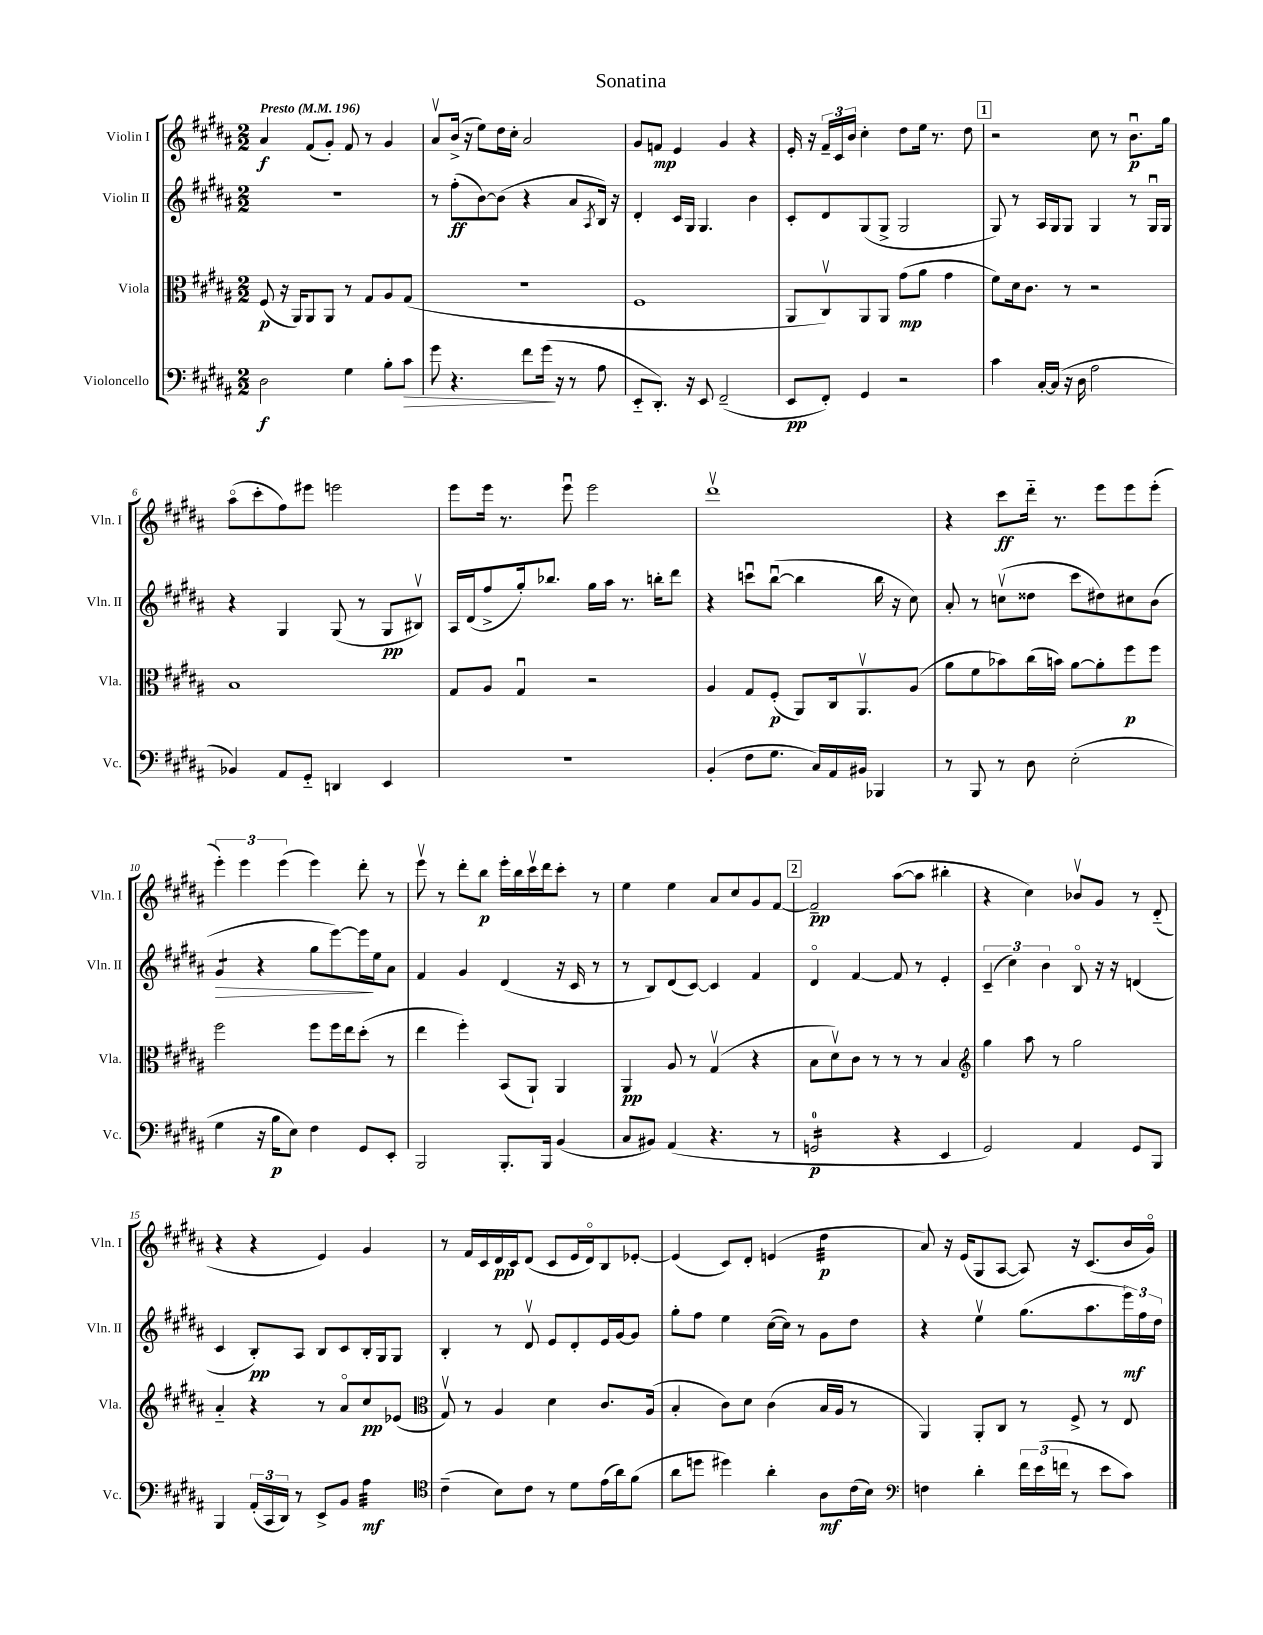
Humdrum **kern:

**kern	**dynam	**kern	**dynam	**kern	**dynam	**kern	**dynam
*part4	*part4	*part3	*part3	*part2	*part2	*part1	*part1
*staff4	*staff4	*staff3	*staff3	*staff2	*staff2	*staff1	*staff1
*I"Violoncello	*	*I"Viola	*	*I"Violin II	*	*I"Violin I	*
*I'Vc.	*	*I'Vla.	*	*I'Vln. II	*	*I'Vln. I	*
*clefF4	*	*clefC3	*	*clefG2	*	*clefG2	*
*k[f#c#g#d#a#]	*	*k[f#c#g#d#a#]	*	*k[f#c#g#d#a#]	*	*k[f#c#g#d#a#]	*
*M2/2	*	*M2/2	*	*M2/2	*	*M2/2	*
*MM196	*	*MM196	*	*MM196	*	*MM196	*
=1	=1	=1	=1	=1	=1	=1	=1
!	!	!	!	!	!	!LO:TX:a:B:t=Presto	!
2D#\	f	(8F#/	p	1r	.	4a#/	f
.	.	16r	.	.	.	.	.
.	.	16AA#/KL)	.	.	.	.	.
.	.	8AA#/	.	.	.	(8f#/L	.
.	.	8AA#/J	.	.	.	8g#'/J)	.
4G#\	.	8r	.	.	.	8f#/	.
.	.	8G#/L	.	.	.	8r	.
8B'\L	.	8A#/	.	.	.	4g#/	.
!	!LO:HP:b	!	!	!	!	!	!
8c#\J	>	(8G#/J	.	.	.	.	.
=2	=2	=2	=2	=2	=2	=2	=2
8g#\	.	1r	.	8r	.	8a#v/L	.
4.r	.	.	.	(8ff#'\L	ff	(16b^/Jk	.
.	.	.	.	.	.	16r	.
.	.	.	.	[8b\)	.	8ee\L)	.
.	.	.	.	(8b\J]	.	16dd#\L	.
.	.	.	.	.	.	16cc#'\JJ	.
8f#\L	.	.	.	4r	.	2a#/	.
(16g#\Jk	.	.	.	.	.	.	.
16r	]	.	.	.	.	.	.
8r	.	.	.	8a#/L	.	.	.
.	.	.	.	8qA#/	.	.	.
8A#\	.	.	.	16B/Jk)	.	.	.
.	.	.	.	16r	.	.	.
=3	=3	=3	=3	=3	=3	=3	=3
8EE/L	.	1F#	.	4d#'/	.	8g#/L	.
8.DD#'/J)	.	.	.	.	.	8fn/J	mp
.	.	.	.	16c#/LL	.	4e/	.
16r	.	.	.	16G#/JJ	.	.	.
8EE/	.	.	.	4.G#/	.	.	.
(2FF#~/	.	.	.	.	.	4g#/	.
.	.	.	.	4b\	.	4r	.
=4	=4	=4	=4	=4	=4	=4	=4
8EE/L	pp	8AA#/L	.	8c#'/L	.	16e'/	.
.	.	.	.	.	.	16r	.
8FF#'/J)	.	8C#v/)	.	8d#/	.	24f#~/LL	.
.	.	.	.	.	.	24c#/	.
.	.	.	.	.	.	24b/JJ	.
4GG#/	.	8AA#/	.	(8G#/	.	4cc#'\	.
.	.	8AA#/J	.	8G#^/J	.	.	.
2r	.	(8g#\L	mp	2G#/	.	8dd#\L	.
.	.	8a#\J	.	.	.	16ee\Jk	.
.	.	.	.	.	.	8.r	.
.	.	4g#\	.	.	.	.	.
.	.	.	.	.	.	8dd#\	.
!!LO:REH:place=s1:t=1
=5	=5	=5	=5	=5	=5	=5	=5
4c#\	.	8f#\L)	.	8G#/)	.	2r	.
.	.	16d#\k	.	8r	.	.	.
.	.	8.c#\J	.	.	.	.	.
[16C#'/LL	.	.	.	16A#/LL	.	.	.
(16C#/JJ]	.	.	.	16G#/J	.	.	.
16r	.	8r	.	8G#/J	.	.	.
16D#\	.	.	.	.	.	.	.
2A#\	.	2r	.	4G#/	.	8cc#\	.
.	.	.	.	.	.	8r	.
.	.	.	.	8r	.	8.bu\L	p
.	.	.	.	16G#u/LL	.	.	.
.	.	.	.	16G#/JJ	.	16gg#\Jk	.
!!LO:LB:g=z
=6	=6	=6	=6	=6	=6	=6	=6
4BB-X/)	.	1B	.	4r	.	(8aa#\L	.
.	.	.	.	.	.	8ccc#'\	.
8AA#/L	.	.	.	4G#/	.	8ff#\)	.
8GG#/J	.	.	.	.	.	8eee#X\J	.
4DDn/	.	.	.	(8G#/	.	2eeen\	.
.	.	.	.	8r	.	.	.
4EE/	.	.	.	8G#/L	pp	.	.
.	.	.	.	8B#Xv/J)	.	.	.
=7	=7	=7	=7	=7	=7	=7	=7
1r	.	8G#/L	.	16A#/LL	.	8eee\L	.
.	.	.	.	(16d#/J	.	.	.
.	.	8A#/J	.	8ff#^/	.	16eee\Jk	.
.	.	.	.	.	.	8.r	.
.	.	4G#u/	.	16gg#'/k)	.	.	.
.	.	.	.	8.bb-X/J	.	.	.
.	.	.	.	.	.	8eeeu\	.
.	.	2r	.	16gg#\LL	.	2eee\	.
.	.	.	.	16aa#\JJ	.	.	.
.	.	.	.	8.r	.	.	.
.	.	.	.	16bbn'\KL	.	.	.
.	.	.	.	8ddd#\J	.	.	.
=8	=8	=8	=8	=8	=8	=8	=8
(4BB'/	.	4A#/	.	4r	.	1ddd#v	.
8F#\L	.	8G#/L	.	8cccnu\L	.	.	.
8.G#\J	.	(8F#'/J	p	([8bbu\J	.	.	.
.	.	8AA#/L)	.	4bb\]	.	.	.
16C#/LL)	.	.	.	.	.	.	.
16AA#/	.	16C#/k	.	.	.	.	.
16BB#X/JJ	.	8.AA#v/	.	.	.	.	.
4BBB-X/	.	.	.	16bb\	.	.	.
.	.	.	.	16r	.	.	.
.	.	(8A#/J	.	8cc#\)	.	.	.
=9	=9	=9	=9	=9	=9	=9	=9
8r	.	8a#\L	.	8a#'/	.	4r	.
8BBB/	.	8f#\	.	8r	.	.	.
8r	.	8b-X\)	.	(8ccnv\L	.	8ccc#\L	ff
8D#\	.	(16cc#\L	.	8dd##X\J	.	16ddd#\Jk	.
.	.	16bn\JJ)	.	.	.	8.r	.
(2E'\	.	[8a#\L	.	8ccc#\L	.	.	.
.	.	8a#'\]	.	8dd#X\)	.	8eee\L	.
.	.	8ff#\	p	8cc#X\	.	8eee\	.
.	.	8ff#\J	.	(8b\J	.	(8eee'\J	.
!!LO:LB:g=z
=10	=10	=10	=10	=10	=10	=10	=10
!	!	!	!	!	!LO:HP:b	!	!
*	*	*	*	*tremolo	*	*	*
4G#\	.	2ff#\	.	8g#/L	>	6eee'\)	.
.	.	.	.	8g#/J	.	.	.
*	*	*	*	*Xtremolo	*	*	*
.	.	.	.	.	.	6eee\	.
16r	.	.	.	4r	.	.	.
16B\KL	p	.	.	.	.	.	.
.	.	.	.	.	.	(6eee\	.
8E\J)	.	.	.	.	.	.	.
4F#\	.	8ff#\L	.	8gg#\L	.	4eee\)	.
.	.	16ff#\L	.	[8eee\)	.	.	.
.	.	16ee\J	.	.	.	.	.
8GG#/L	.	(8dd#'\J	.	16eee\L]	.	8ddd#'\	.
.	.	.	.	16ee\J	]	.	.
8EE'/J	.	8r	.	8a#\J	.	8r	.
=11	=11	=11	=11	=11	=11	=11	=11
2BBB/	.	4ee\	.	4f#/	.	8eeev\	.
.	.	.	.	.	.	8r	.
.	.	4ff#'\)	.	4g#/	.	8ddd#'\L	.
.	.	.	.	.	.	8bb\J	p
8.BBB'/L	.	(8BB/L	.	(4d#/	.	16eee'\LL	.
.	.	.	.	.	.	16bb\	.
.	.	8AA#`/J)	.	.	.	16ccc#v\	.
16BBB/Jk	.	.	.	.	.	16ddd#\J	.
(4BB/	.	4AA#/	.	16r	.	8ccc#'\J	.
.	.	.	.	16c#/	.	.	.
.	.	.	.	8r	.	8r	.
=12	=12	=12	=12	=12	=12	=12	=12
8C#/L	.	4AA#/	pp	8r	.	4ee\	.
8BB#X/J)	.	.	.	8B/L)	.	.	.
(4AA#/	.	8A#/	.	(8d#/	.	4ee\	.
.	.	8r	.	[8c#/J)	.	.	.
4.r	.	(4G#v/	.	4c#/]	.	8a#/L	.
.	.	.	.	.	.	8cc#/	.
.	.	4r	.	4f#/	.	8g#/	.
8r	.	.	.	.	.	[8f#/J	.
!!LO:REH:place=s1:t=2
=13	=13	=13	=13	=13	=13	=13	=13
*tremolo	*	*	*	*	*	*	*
16GGn/LL	p	8B\L	.	4d#/	.	2f#~/]	pp
16GGn/	.	.	.	.	.	.	.
16GGn/	.	8d#v\)	.	.	.	.	.
16GGn/	.	.	.	.	.	.	.
16GGn/	.	8c#\J	.	[4f#/	.	.	.
16GGn/	.	.	.	.	.	.	.
16GGn/	.	8r	.	.	.	.	.
16GGn/JJ	.	.	.	.	.	.	.
*Xtremolo	*	*	*	*	*	*	*
4r	.	8r	.	8f#/]	.	([8aa#\L	.
.	.	8r	.	8r	.	8aa#\J]	.
4EE/	.	4B/	.	4e'/	.	4bb#X'\	.
=14	=14	=14	=14	=14	=14	=14	=14
*	*	*clefG2	*	*	*	*	*
2GG#/)	.	4gg#\	.	(6c#~/	.	4r	.
.	.	.	.	6cc#\)	.	.	.
.	.	8aa#\	.	.	.	4cc#\)	.
.	.	.	.	6b\	.	.	.
.	.	8r	.	.	.	.	.
4AA#/	.	2gg#\	.	8B/	.	8b-Xv/L	.
.	.	.	.	16r	.	8g#/J	.
.	.	.	.	16r	.	.	.
8GG#/L	.	.	.	(4dn/	.	8r	.
8BBB/J	.	.	.	.	.	(8d#/	.
!!LO:LB:g=z
=15	=15	=15	=15	=15	=15	=15	=15
4BBB/	.	4a#/	.	4c#/	.	4r	.
(24AA#'/LL	.	4r	.	8B'/L)	pp	4r	.
24CC#/	.	.	.	.	.	.	.
24DD#/JJ)	.	.	.	.	.	.	.
8r	.	.	.	8A#/J	.	.	.
8EE^/L	.	8r	.	8B/L	.	4e/)	.
8BB/J	.	8a#/L	.	8c#/	.	.	.
*tremolo	*	*	*	*	*	*	*
32A#\LLL	mf	8cc#/	pp	16B'/L	.	4g#/	.
32A#\	.	.	.	.	.	.	.
32A#\	.	.	.	16G#/J	.	.	.
32A#\	.	.	.	.	.	.	.
32A#\	.	(8e-X/J	.	8G#/J	.	.	.
32A#\	.	.	.	.	.	.	.
32A#\	.	.	.	.	.	.	.
32A#\JJJ	.	.	.	.	.	.	.
*Xtremolo	*	*	*	*	*	*	*
=16	=16	=16	=16	=16	=16	=16	=16
*clefC4	*	*clefC3	*	*	*	*	*
(4c#~\	.	8G#v/)	.	4B'/	.	8r	.
.	.	8r	.	.	.	16f#/LL	.
.	.	.	.	.	.	16c#/	.
8B\L)	.	4A#/	.	8r	.	16d#/	pp
.	.	.	.	.	.	16c#/J	.
8c#\J	.	.	.	8d#v/	.	(8d#/J	.
8r	.	4d#\	.	8e/L	.	8c#/L	.
8d#\L	.	.	.	8d#'/	.	16e/L	.
.	.	.	.	.	.	16d#/J)	.
(16e\L	.	8.c#/L	.	16e/L	.	8B/	.
16a#\J)	.	.	.	[16g#/J	.	.	.
(8f#\J	.	.	.	8g#/J]	.	[8e-X'/J	.
.	.	(16A#/Jk	.	.	.	.	.
=17	=17	=17	=17	=17	=17	=17	=17
8a#\L	.	4B'/	.	8gg#'\L	.	(4e-/]	.
8ddn\J	.	.	.	8ff#\J	.	.	.
4dd#X\)	.	8c#\L)	.	4ee\	.	8c#/L)	.
.	.	8d#\J	.	.	.	8d#'/J	.
4a#'\	.	(4c#\	.	([16cc#\LL	.	(4en/	.
.	.	.	.	16cc#\JJ])	.	.	.
.	.	.	.	8r	.	.	.
*	*	*	*	*	*	*tremolo	*
8A#\L	mf	16B/LL	.	8g#\L	.	32dd#\LLL	p
.	.	.	.	.	.	32dd#\	.
.	.	16A#/JJ	.	.	.	32dd#\	.
.	.	.	.	.	.	32dd#\	.
(16c#\L	.	8r	.	8dd#\J	.	32dd#\	.
.	.	.	.	.	.	32dd#\	.
16B\JJ)	.	.	.	.	.	32dd#\	.
.	.	.	.	.	.	32dd#\JJJ	.
*	*	*	*	*	*	*Xtremolo	*
=18	=18	=18	=18	=18	=18	=18	=18
*clefF4	*	*	*	*	*	*	*
4Fn\	.	4AA#/)	.	4r	.	8a#/)	.
.	.	.	.	.	.	16r	.
.	.	.	.	.	.	(16e/KL	.
4d#'\	.	8AA#'/L	.	4eev\	.	8G#/	.
.	.	8C#/J	.	.	.	[8A#/J	.
24f#\LL	.	8r	.	(8.gg#\L	.	8A#/])	.
(24e\	.	.	.	.	.	.	.
24fn\JJ	.	.	.	.	.	.	.
8r	.	8F#^/	.	.	.	16r	.
.	.	.	.	8.aa#\	.	(8.c#/L	.
8e\L	.	8r	.	.	.	.	.
8c#\J)	.	8E/	.	24eee\L)	mf	16b/L	.
.	.	.	.	24ff#\	.	.	.
.	.	.	.	.	.	16g#/JJ)	.
.	.	.	.	24dd#\JJ	.	.	.
==	==	==	==	==	==	==	==
*-	*-	*-	*-	*-	*-	*-	*-
